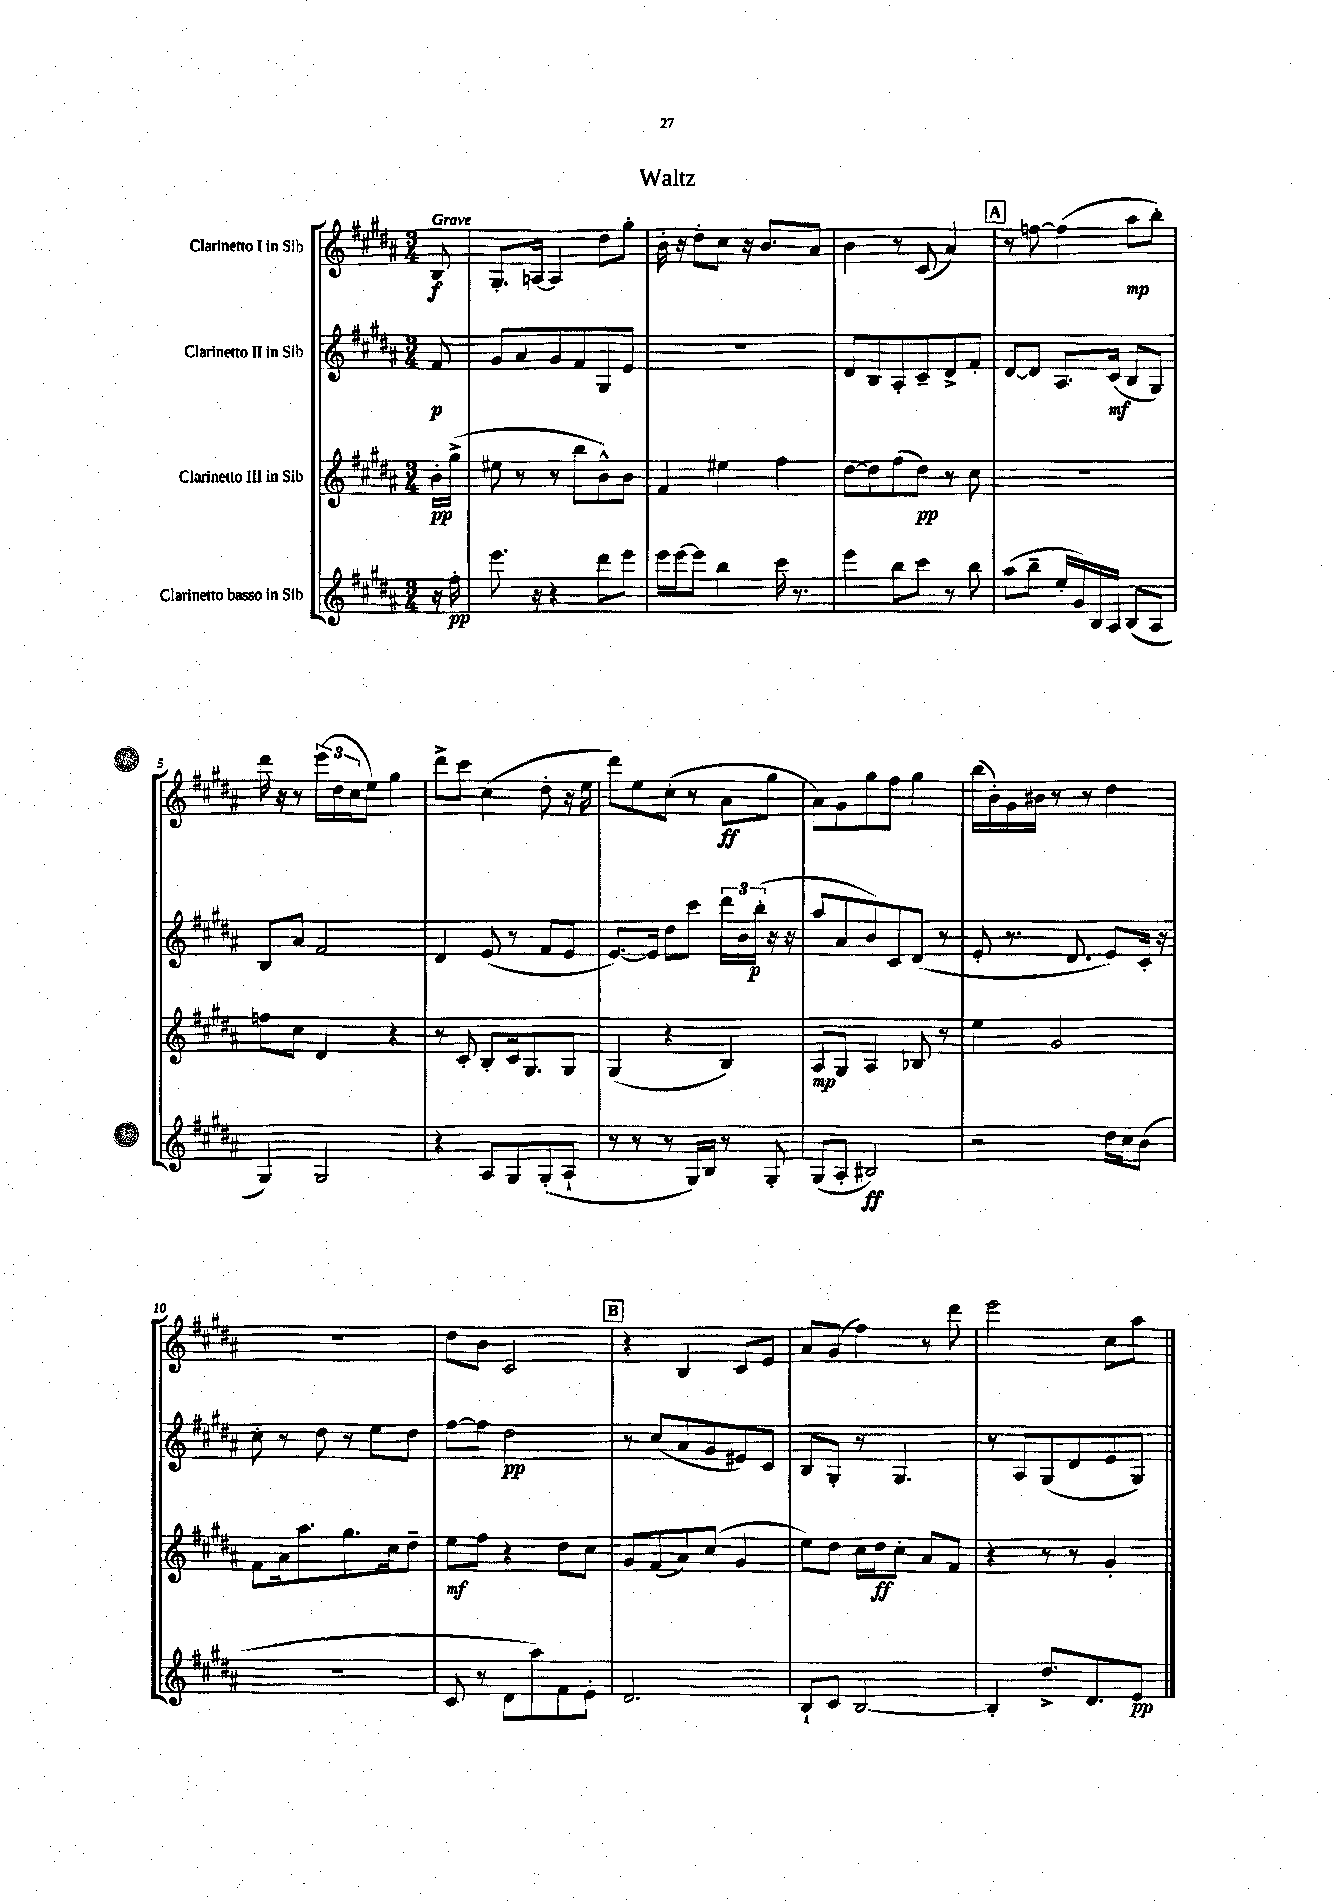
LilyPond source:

\header { title = "Waltz" }
<<
\new StaffGroup <<
\new Staff = "s0" \with { instrumentName = "Clarinetto I in Sib" } {
    \clef treble \key b \major \numericTimeSignature \time 3/4 \partial 8 \tempo "Grave"
    b8\f |
    gis8.-. a16~ a4 dis''8 gis''8-. |
    b'16-. r16 dis''8-. cis''8 r16 b'8. ais'8 |
    b'4 r8 cis'8( ais'4) |
    \mark \markup { \box "A" } r8 f''8~ f''4( ais''8\mp b''8-.) |
    dis'''16 r16 r8 \tuplet 3/2 { e'''16( dis''16 cis''16 } e''8) gis''4 |
    dis'''8-> cis'''8 cis''4( dis''8-. r16 e''16 |
    dis'''8) e''8 cis''8-.( r8 ais'8\ff gis''8 |
    ais'8) gis'8 gis''8 fis''8 gis''4 |
    b''16( b'16-.) gis'16 bis'16 r8 r8 dis''4 |
    R2. |
    dis''8 b'8 cis'2 |
    \mark \markup { \box "B" } r4 b4 cis'8 e'8 |
    ais'8 gis'8( fis''4) r8 dis'''8 |
    e'''2 cis''8 ais''8 \bar "|." |
}
\new Staff = "s1" \with { instrumentName = "Clarinetto II in Sib" } {
    \clef treble \key b \major \numericTimeSignature \time 3/4 \partial 8
    fis'8\p |
    gis'8 ais'8 gis'8 fis'8 gis8 e'8 |
    R2. |
    dis'8 b8 ais8-. cis'8-- dis'8-> fis'8-. |
    \mark \markup { \box "A" } dis'8~ dis'8 ais8. cis'16\mf( b8 gis8) |
    b8 ais'8 fis'2 |
    dis'4 e'8( r8 fis'8 e'8 |
    e'8.~) e'16 dis''8 cis'''8 \tuplet 3/2 { dis'''16 b'16 b''16-.\p( } r16 r16 |
    ais''8 ais'8 b'8) cis'8 dis'8( r8 |
    e'8-. r8. dis'8. e'8) cis'16-. r16 |
    cis''8-. r8 dis''8 r8 e''8 dis''8 |
    fis''8~ fis''8 dis''2\pp |
    \mark \markup { \box "B" } r8 cis''8( ais'8 gis'8 eis'8) cis'8 |
    b8 gis8-. r8 gis4. |
    r8 ais8 gis8( dis'8 e'8 gis8) \bar "|." |
}
\new Staff = "s2" \with { instrumentName = "Clarinetto III in Sib" } {
    \clef treble \key b \major \numericTimeSignature \time 3/4 \partial 8
    b'16-.\pp gis''16->( |
    eis''8 r8 r8 b''8 b'8-^) b'8 |
    fis'4 eis''4 fis''4 |
    dis''8~ dis''8 fis''8( dis''8\pp) r8 cis''8 |
    \mark \markup { \box "A" } R2. |
    f''8 cis''8 dis'4 r4 |
    r8 cis'8-. b8-. cis'16 gis8. gis8 |
    gis4( r4 b4) |
    ais8\mp gis8 ais4 bes8 r8 |
    e''4 gis'2 |
    fis'8 ais'16 ais''8. gis''8. cis''16 dis''8-- |
    e''8\mf fis''8 r4 dis''8 cis''8 |
    \mark \markup { \box "B" } gis'8 fis'8( ais'8) cis''8( gis'4 |
    e''8) dis''8 cis''16 dis''16\ff cis''8-. ais'8 fis'8 |
    r4 r8 r8 gis'4-. \bar "|." |
}
\new Staff = "s3" \with { instrumentName = "Clarinetto basso in Sib" } {
    \clef treble \key b \major \numericTimeSignature \time 3/4 \partial 8
    r16 fis''16-.\pp |
    e'''8. r16 r4 dis'''8 e'''8 |
    e'''16 e'''16~ e'''8 b''4 cis'''16 r8. |
    e'''4 b''8 cis'''8 r8 b''8 |
    \mark \markup { \box "A" } ais''8( b''8-- e''16-. gis'16) b16 ais16 b8( ais8 |
    gis4) gis2 |
    r4 ais8 gis8 gis8-.( ais8-! |
    r8 r8 r8 gis16) b16 r8 gis8-. |
    gis8( ais8-. bis2\ff) |
    r2 dis''16 cis''16 b'8( |
    r2. |
    cis'8 r8 dis'8 ais''8) fis'8 e'8-. |
    \mark \markup { \box "B" } dis'2. |
    b8-! cis'8 b2~ |
    b4-. dis''8.-> dis'8. e'8\pp \bar "|." |
}
>>
>>
